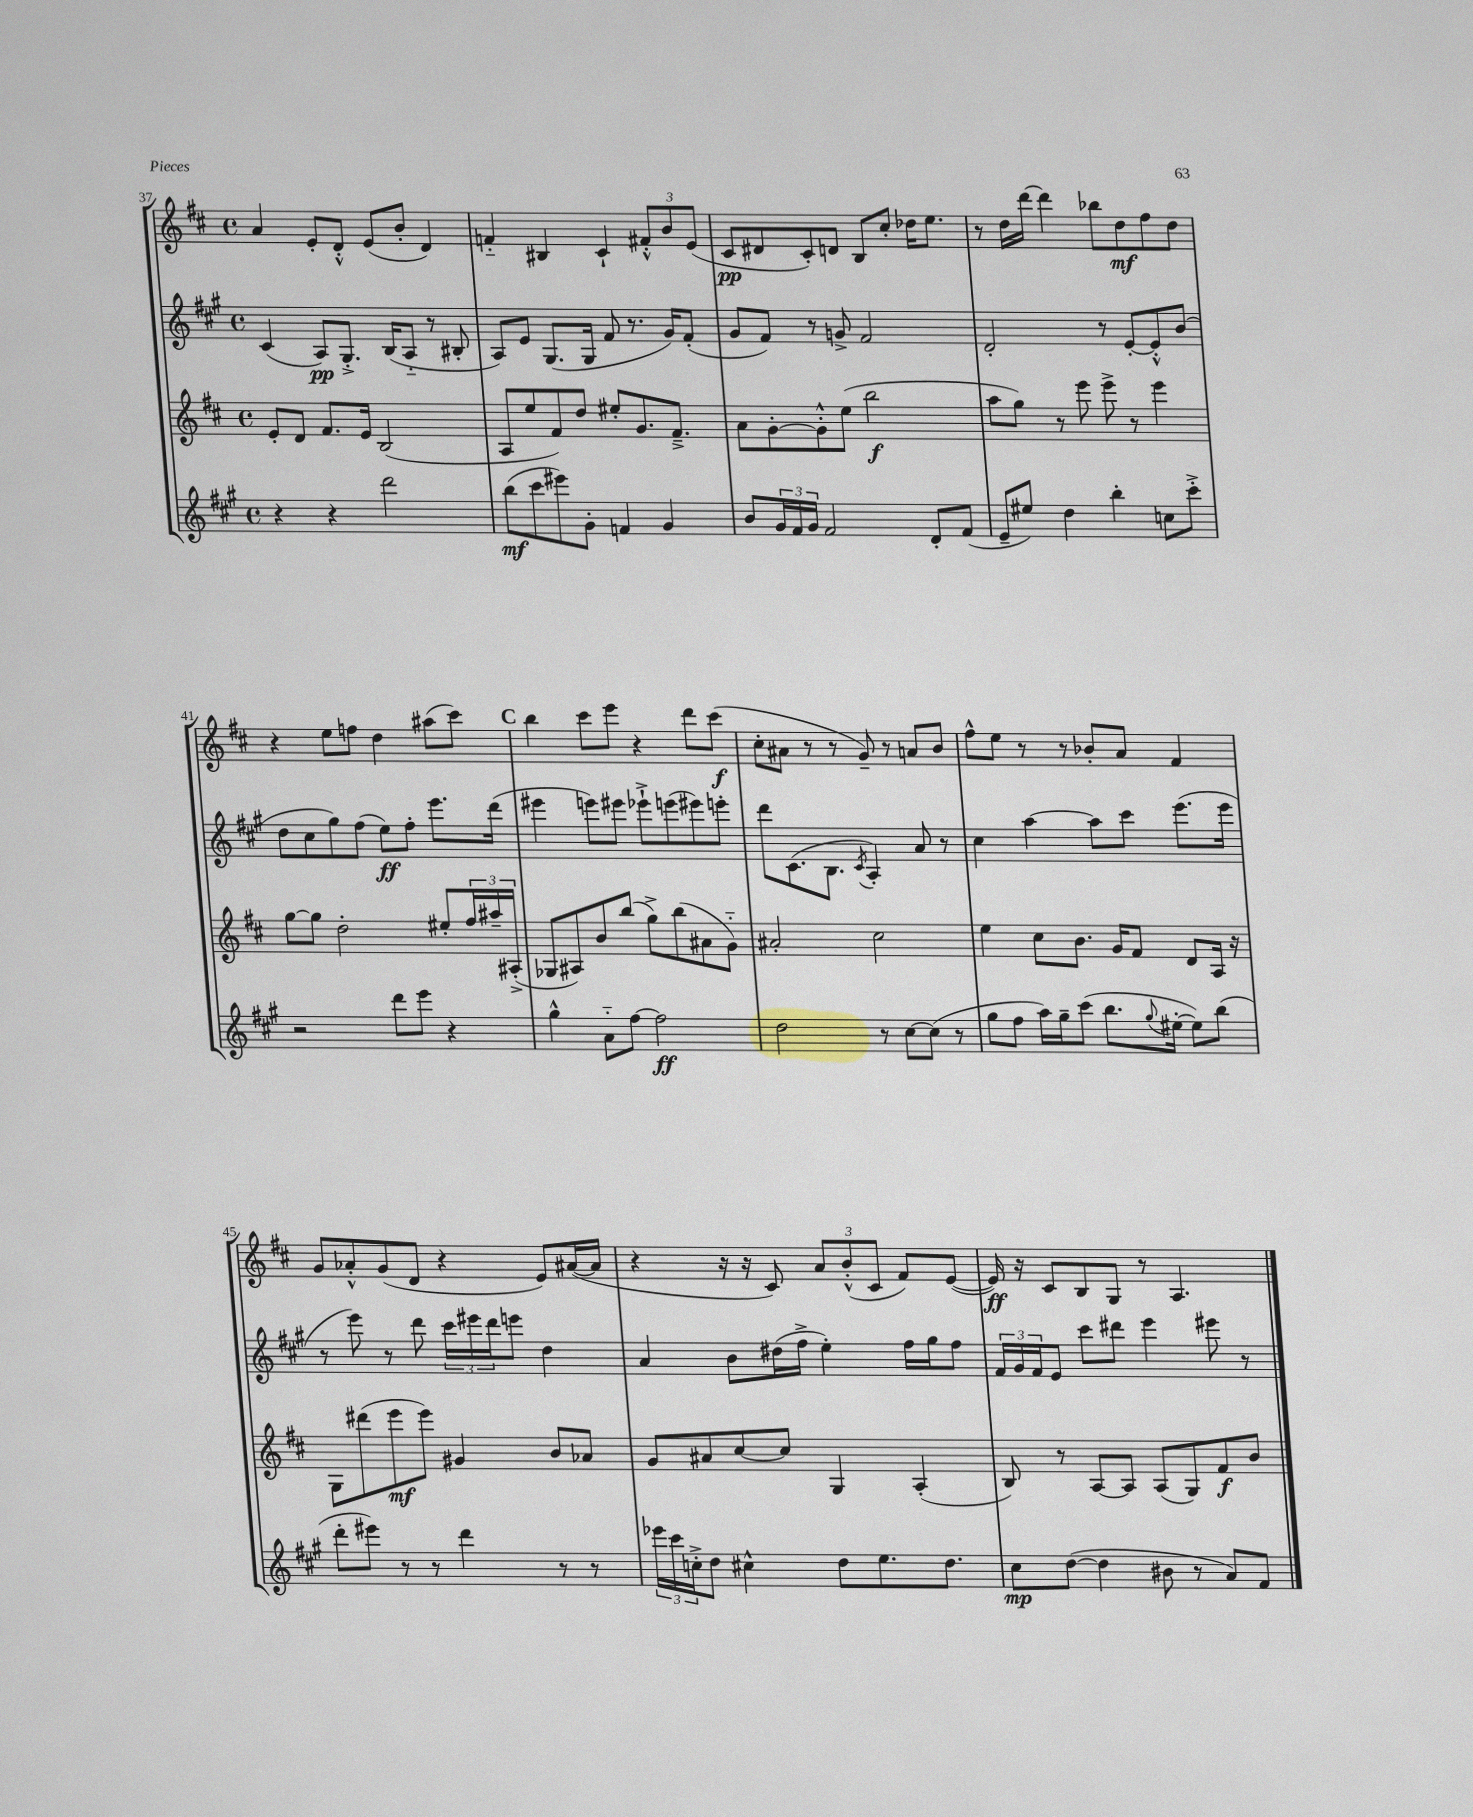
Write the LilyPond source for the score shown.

<<
\new StaffGroup <<
\new Staff = "s0" {
    \clef treble \key d \major \defaultTimeSignature \time 4/4
    a'4 e'8-. d'8-.-^ e'8( b'8-. d'4) |
    f'4-_ bis4 cis'4-! \tuplet 3/2 { fis'8-.-^ b'8 e'8( } |
    cis'8\pp dis'8 cis'8-.) d'8 b8 cis''8-. des''16 e''8. |
    r8 d''16 d'''16~ d'''4 bes''8 d''8\mf fis''8 d''8 |
    r4 e''8 f''8 d''4 ais''8( cis'''8) |
    \mark \markup { \bold "C" } b''4 cis'''8 e'''8 r4 d'''8 cis'''8\f( |
    cis''8-. ais'8 r8 r8 g'8--) r8 a'8 b'8 |
    fis''8-^ e''8 r8 r8 bes'8-. a'8 fis'4 |
    g'8 aes'8-.-^ g'8( d'8 r4 e'8) ais'16~( ais'16 |
    r4 r16 r16 cis'8) \tuplet 3/2 { a'8 b'8-.-^( cis'8 } fis'8) e'8~( |
    e'16\ff) r16 cis'8 b8 g8 r8 a4. \bar "|." |
}
\new Staff = "s1" {
    \clef treble \key a \major \defaultTimeSignature \time 4/4
    cis'4( a8\pp) gis8.-.-> b16( a8-_ r8 bis8-. |
    a8) e'8 gis8.( gis16 fis'8 r8. gis'16) fis'8-.( |
    gis'8 fis'8) r8 g'8-> fis'2 |
    d'2-. r8 e'8~-. e'8-.-^ b'8( |
    d''8 cis''8 gis''8) fis''8( e''8\ff) fis''8-. e'''8. d'''16( |
    \mark \markup { \bold "C" } eis'''4 e'''8) eis'''8 ees'''8-!-> e'''8( eis'''8) e'''8-. |
    d'''8 cis'8.( b8. \acciaccatura { cis'8 } a4-.) a'8 r8 |
    cis''4 a''4~ a''8 cis'''8 e'''8.( e'''16 |
    r8 e'''8) r8 d'''8 \tuplet 3/2 { cis'''16 eis'''16 d'''16 } e'''8 d''4 |
    a'4 b'8 dis''16( fis''16-> e''4-.) fis''16 gis''16 fis''8 |
    \tuplet 3/2 { fis'16 gis'16 fis'16 } e'8 cis'''8 dis'''8 e'''4 eis'''8 r8 \bar "|." |
}
\new Staff = "s2" {
    \clef treble \key d \major \defaultTimeSignature \time 4/4
    e'8-. d'8 fis'8. e'16 b2( |
    a8 e''8 fis'8) d''8 eis''8-. g'8. fis'8.---> |
    a'8 g'8~-. g'8-.-^ e''8( b''2\f |
    a''8 g''8) r8 e'''8 e'''8-> r8 e'''4 |
    g''8~ g''8 d''2-. eis''8-. \tuplet 3/2 { fis''16 ais''16-- ais16-.->( } |
    \mark \markup { \bold "C" } ges8 ais8) b'8 b''8( g''8->) b''8( ais'8 g'8-_) |
    ais'2-. cis''2 |
    e''4 cis''8 b'8. g'16 fis'8 d'8 a16 r16 |
    g8 dis'''8( e'''8\mf e'''8) gis'4 b'8 aes'8 |
    g'8 ais'8 cis''8~ cis''8 g4 a4-.( |
    b8) r8 a8~ a8 a8( g8) fis'8\f b'8 \bar "|." |
}
\new Staff = "s3" {
    \clef treble \key a \major \defaultTimeSignature \time 4/4
    r4 r4 d'''2 |
    b''8\mf( cis'''8 eis'''8) gis'8-. f'4 gis'4 |
    b'8 \tuplet 3/2 { gis'16 fis'16 gis'16 } fis'2 d'8-. fis'8( |
    e'8-- eis''8) d''4 b''4-. c''8 cis'''8-.-> |
    r2 d'''8 e'''8 r4 |
    \mark \markup { \bold "C" } gis''4-^ a'8-_ fis''8~ fis''2\ff |
    d''2 r8 cis''8~ cis''8( r8 |
    gis''8 fis''8 a''16) gis''16-- cis'''8( b''8. \appoggiatura { gis''8 } eis''16~-. eis''8) b''8( |
    d'''8-. eis'''8) r8 r8 d'''4 r8 r8 |
    \tuplet 3/2 { ees'''16 cis'''16 c''16-.-> } d''8 cis''4-^ d''8 e''8. d''8. |
    cis''8\mp d''8~( d''4 bis'8 r8 a'8) fis'8 \bar "|." |
}
>>
>>
\layout { \context { \Score currentBarNumber = #37 } }
